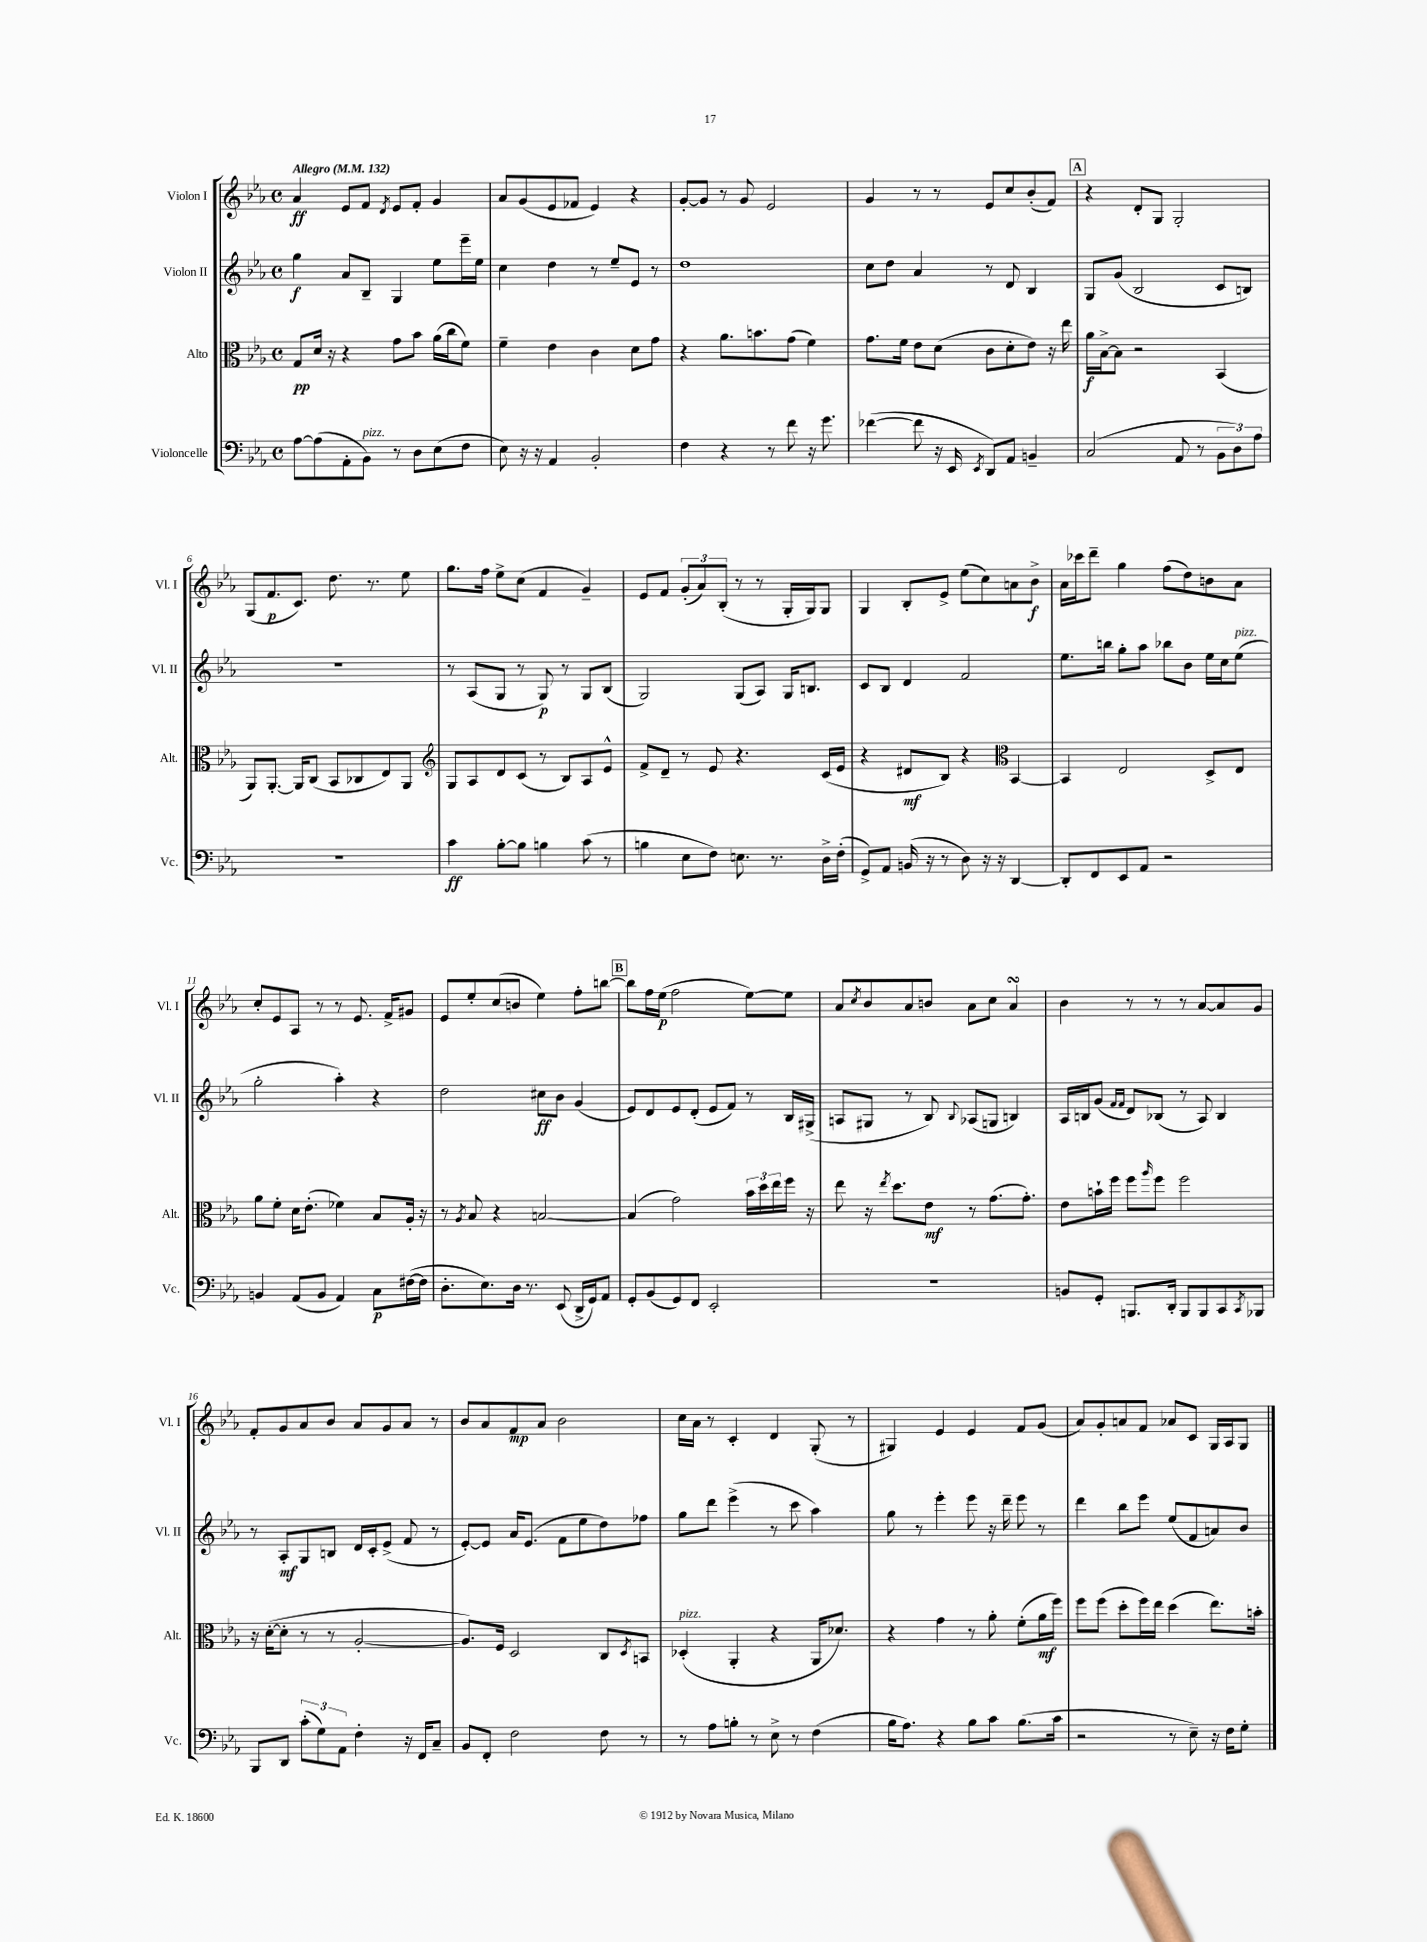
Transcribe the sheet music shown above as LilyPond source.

<<
\new StaffGroup <<
\new Staff = "s0" \with { instrumentName = "Violon I" shortInstrumentName = "Vl. I" } {
    \clef treble \key ees \major \defaultTimeSignature \time 4/4 \tempo "Allegro" 4 = 132
    aes'4\ff ees'8 f'8 \acciaccatura { d'8 } ees'8 f'8-. g'4 |
    aes'8 g'8( ees'8 fes'8 ees'4) r4 |
    g'8~-. g'8 r8 g'8 ees'2 |
    g'4 r8 r8 ees'8 c''8 bes'8-.( f'8) |
    \mark \markup { \box "A" } r4 d'8-. g8 g2-. |
    g8( f'8.\p c'8.) d''8. r8. ees''8 |
    g''8. f''16 ees''8-> c''8( f'4 g'4--) |
    ees'8 f'8 \tuplet 3/2 { g'8-.( aes'8) bes8-.( } r8 r8 g16-. g16) g8 |
    g4 bes8-. ees'8-> ees''8( c''8) a'8 bes'8->\f |
    aes'16 ces'''16 d'''8-- g''4 f''8( d''8) b'8 aes'8 |
    c''8-. ees'8 aes8 r8 r8 ees'8. f'16-> gis'8 |
    ees'8 ees''8-. c''8( b'8 ees''4) f''8-. b''8~ |
    \mark \markup { \box "B" } b''8 f''16 ees''16\p( f''2 ees''8~) ees''8 |
    aes'8 \acciaccatura { c''8 } bes'8 aes'8 b'8 aes'8 c''8 aes'4\turn |
    bes'4 r8 r8 r8 aes'8~ aes'8 g'8 |
    f'8-. g'8 aes'8 bes'8 aes'8 g'8 aes'8 r8 |
    bes'8 aes'8 f'8\mp aes'8 bes'2 |
    c''16 aes'16 r8 c'4-. d'4 g8-.( r8 |
    gis4) ees'4 ees'4 f'8 g'8( |
    aes'8) g'8-. a'8 f'8 aes'8 c'8 g16 aes16 g8 \bar "|." |
}
\new Staff = "s1" \with { instrumentName = "Violon II" shortInstrumentName = "Vl. II" } {
    \clef treble \key ees \major \defaultTimeSignature \time 4/4
    g''4\f aes'8 bes8-- g4 ees''8 ees'''16-- ees''16 |
    c''4 d''4 r8 ees''8-- ees'8 r8 |
    d''1 |
    c''8 d''8 aes'4 r8 d'8 bes4 |
    \mark \markup { \box "A" } g8 g'8( bes2 c'8 b8) |
    R1 |
    r8 aes8( g8 r8 g8\p) r8 g8 bes8( |
    g2) g8( aes8) g16 b8. |
    c'8 bes8 d'4 f'2 |
    ees''8. b''16 g''8-. aes''8 bes''8 bes'8 ees''16 c''16 ees''8^\markup { \italic "pizz." }( |
    g''2-. aes''4-.) r4 |
    d''2 cis''8\ff bes'8 g'4( |
    \mark \markup { \box "B" } ees'8) d'8 ees'8 d'8-.( ees'8 f'8) r8 bes16 gis16->( |
    a8 gis8 r8 bes8) \appoggiatura { bes8 } aes8( g8 b4) |
    aes16 b16 g'8( \grace { f'16 f'16 } d'8) bes8( r8 aes8) bes4 |
    r8 aes8-.\mf g8 b8 d'16 c'16-. ees'8->( f'8 r8 |
    ees'8~-.) ees'8 aes'16 ees'8.( f'8 ees''8 d''8) fes''8 |
    g''8 d'''8 ees'''4->( r8 c'''8 aes''4) |
    g''8 r8 ees'''4-. ees'''8 r16 d'''16-- ees'''8 r8 |
    d'''4 bes''8 ees'''8 ees''8( f'8 a'8) bes'8 \bar "|." |
}
\new Staff = "s2" \with { instrumentName = "Alto" shortInstrumentName = "Alt." } {
    \clef alto \key ees \major \defaultTimeSignature \time 4/4
    g8\pp d'16 r16 r4 g'8 bes'8 aes'16( c''16 f'8) |
    f'4-- ees'4 c'4 d'8 g'8 |
    r4 aes'8. b'8. g'8( f'4) |
    g'8. f'16 ees'8 d'8( c'8 d'8-. ees'8) r16 ees''16 |
    \mark \markup { \box "A" } aes'16\f bes16~-> bes8 r2 bes,4( |
    aes,8) aes,8.~-. aes,16 c8( bes,8 ces8 ees8) aes,8 |
    \clef treble g8 aes8 d'8 c'8( r8 bes8) aes8 ees'8-^ |
    f'8-> d'8-- r8 ees'8 r4. c'16( ees'16 |
    r4 dis'8\mf bes8) r4 \clef alto bes,4~ |
    bes,4 ees2 d8-> ees8 |
    aes'8 f'8-. d'16 ees'8.-.( fes'4) bes8 aes16-. r16 |
    r8 \acciaccatura { aes8 } bes8 r4 b2~ |
    \mark \markup { \box "B" } b4( g'2) \tuplet 3/2 { bes'16 d''16 ees''16 } f''16 r16 |
    ees''8 r16 \acciaccatura { ees''8 } d''8. ees'8\mf r8 g'8.( g'8.-.) |
    ees'8 b'16-! f''16 f''8 \grace { aes''16 } f''8 f''2 |
    r16 d'16~-.( d'8-. r8 r8 aes2~-. |
    aes8.) f16 d2 c8 \acciaccatura { d8 } b,8 |
    des4-.^\markup { \italic "pizz." }( aes,4-. r4 aes,16 des'8.) |
    r4 g'4 r8 aes'8-. f'8-.( aes'16\mf f''16) |
    f''8 f''8( d''8-. f''16) ees''16 d''4( ees''8.) b'16-. \bar "|." |
}
\new Staff = "s3" \with { instrumentName = "Violoncelle" shortInstrumentName = "Vc." } {
    \clef bass \key ees \major \defaultTimeSignature \time 4/4
    aes8~ aes8( aes,8-. bes,8^\markup { \italic "pizz." }) r8 d8 ees8( f8 |
    ees8) r16 r16 aes,4 bes,2-. |
    f4 r4 r8 f'8 r16 g'8. |
    fes'4~( fes'8 r16 ees,16 \acciaccatura { ees,8 } d,8) aes,8 b,4-- |
    \mark \markup { \box "A" } c2( aes,8 r8 \tuplet 3/2 { bes,8 d8) aes8 } |
    R1 |
    c'4\ff bes8~-. bes8 b4 c'8( r8 |
    b4 ees8 f8) e8. r8. d16-> f16-.( |
    g,8->) aes,8 b,16( r16 r8 d8) r16 r16 d,4~ |
    d,8-. f,8 ees,8 aes,8 r2 |
    b,4 aes,8( b,8 aes,4) c8\p fis16~( fis16 |
    d8.-. ees8.) d16 r8. ees,8( d,16-> g,16) aes,8 |
    \mark \markup { \box "B" } g,8-. bes,8( g,8) f,8 ees,2-. |
    R1 |
    b,8 g,8-. b,,8. d,16-. b,,8 b,,8 c,8 \acciaccatura { c,8 } bes,,8 |
    bes,,8 d,8 \tuplet 3/2 { c'8-.( g8) aes,8 } f4-. r16 f,16 c8-- |
    bes,8 f,8-. f2 f8 r8 |
    r8 aes8 b8-. r8 ees8-> r8 f4( |
    bes16 aes8.) r4 bes8 c'8 bes8.( c'16 |
    r2 r8 ees8--) r16 f16 g8-. \bar "|." |
}
>>
>>
